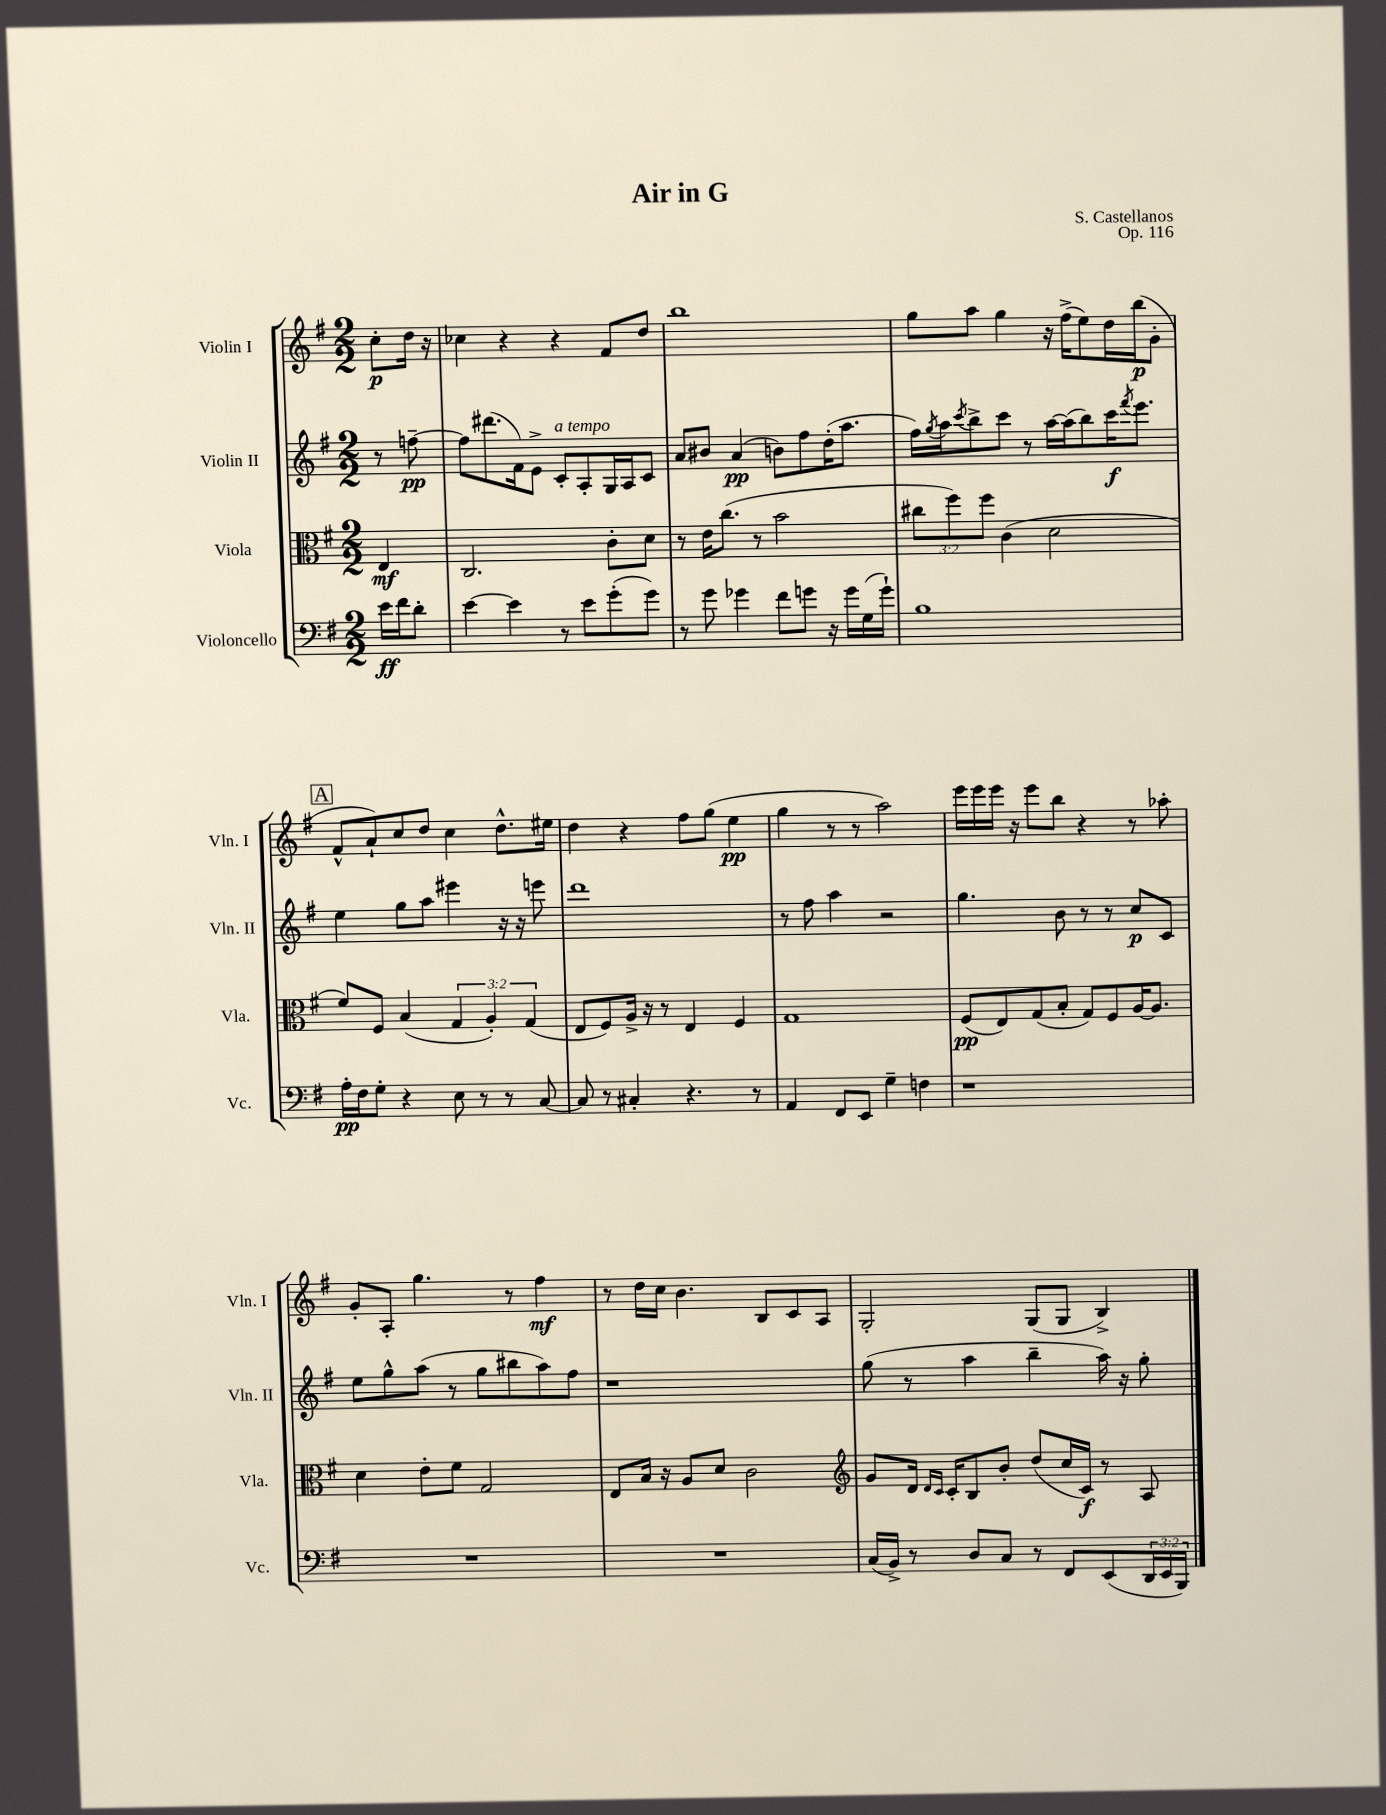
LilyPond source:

\header { title = "Air in G" composer = "S. Castellanos" opus = "Op. 116" }
<<
\new StaffGroup <<
\new Staff = "s0" \with { instrumentName = "Violin I" shortInstrumentName = "Vln. I" } {
    \clef treble \key g \major \numericTimeSignature \time 2/2 \partial 4
    c''8-.\p d''16 r16 |
    ces''4 r4 r4 fis'8 d''8 |
    b''1 |
    g''8 a''8 g''4 r16 fis''16->( e''8) d''16 b''16\p( g'8-. |
    \mark \markup { \box "A" } fis'8-^ a'8-!) c''8 d''8 c''4 d''8.-^ eis''16 |
    d''4 r4 fis''8 g''8( e''4\pp |
    g''4 r8 r8 a''2) |
    e'''16 e'''16 e'''16 r16 e'''8 b''8 r4 r8 aes''8-. |
    g'8-. a8-. g''4. r8 fis''4\mf |
    r8 d''16 c''16 b'4. b8 c'8 a8 |
    g2-. g8( g8 b4->) \bar "|." |
}
\new Staff = "s1" \with { instrumentName = "Violin II" shortInstrumentName = "Vln. II" } {
    \clef treble \key g \major \numericTimeSignature \time 2/2 \partial 4
    r8 f''8~--\pp |
    f''8 dis'''8.( fis'16) e'8-> c'8-.^\markup { \italic "a tempo" } a8-. g16 a16 c'8 |
    a'8 bis'8 a'4\pp( b'8) fis''8 d''16-.( a''8. |
    fis''16) \acciaccatura { g''8 } a''16 \acciaccatura { c'''8 } b''8-> c'''8 r8 a''16~ a''16( b''8) c'''16\f \acciaccatura { fis'''8 } e'''8. |
    \mark \markup { \box "A" } e''4 g''8 a''8 eis'''4 r16 r16 e'''8 |
    d'''1 |
    r8 fis''8 a''4 r2 |
    g''4. b'8 r8 r8 c''8\p c'8 |
    e''8 g''8-^ a''8( r8 g''8 bis''8 a''8) fis''8 |
    r1 |
    g''8( r8 a''4 b''4-- a''16) r16 g''8-. \bar "|." |
}
\new Staff = "s2" \with { instrumentName = "Viola" shortInstrumentName = "Vla." } {
    \clef alto \key g \major \numericTimeSignature \time 2/2 \override Staff.TupletNumber.text = #tuplet-number::calc-fraction-text \partial 4
    e4\mf |
    c2. c'8-. d'8 |
    r8 e'16 c''8.( r8 b'2 |
    \tuplet 3/2 { cis''8 fis''8) fis''8 } c'4( d'2 |
    \mark \markup { \box "A" } fis'8) fis8 b4( \tuplet 3/2 { g4 a4-.) g4( } |
    e8 fis8) a16-> r16 r8 e4 fis4 |
    g1 |
    fis8\pp( e8) g8( b8-. g8) fis8 a16~ a8. |
    d'4 e'8-. fis'8 g2 |
    e8 b16 r16 a8 d'8 c'2 |
    \clef treble g'8 d'16 \grace { d'16 c'16 } c'16-. b8 b'8-. d''8( c''16 c'16\f) r8 a8 \bar "|." |
}
\new Staff = "s3" \with { instrumentName = "Violoncello" shortInstrumentName = "Vc." } {
    \clef bass \key g \major \numericTimeSignature \time 2/2 \override Staff.TupletNumber.text = #tuplet-number::calc-fraction-text \partial 4
    e'16\ff fis'16 d'8-. |
    e'4~ e'4 r8 e'8 g'8-.( g'8) |
    r8 g'8 ges'4 fis'8 g'8 r16 g'16 g16( g'16-!) |
    b1 |
    \mark \markup { \box "A" } a16-.\pp fis16 g8-. r4 e8 r8 r8 c8~ |
    c8 r8 cis4-. r4. r8 |
    a,4 fis,8 e,8 g4-- f4 |
    r1 |
    R1 |
    R1 |
    c16( b,16->) r8 d8 c8 r8 fis,8 e,8( \tuplet 3/2 { d,16 e,16 b,,16) } \bar "|." |
}
>>
>>
\layout { \context { \Score \remove "Bar_number_engraver" } }
